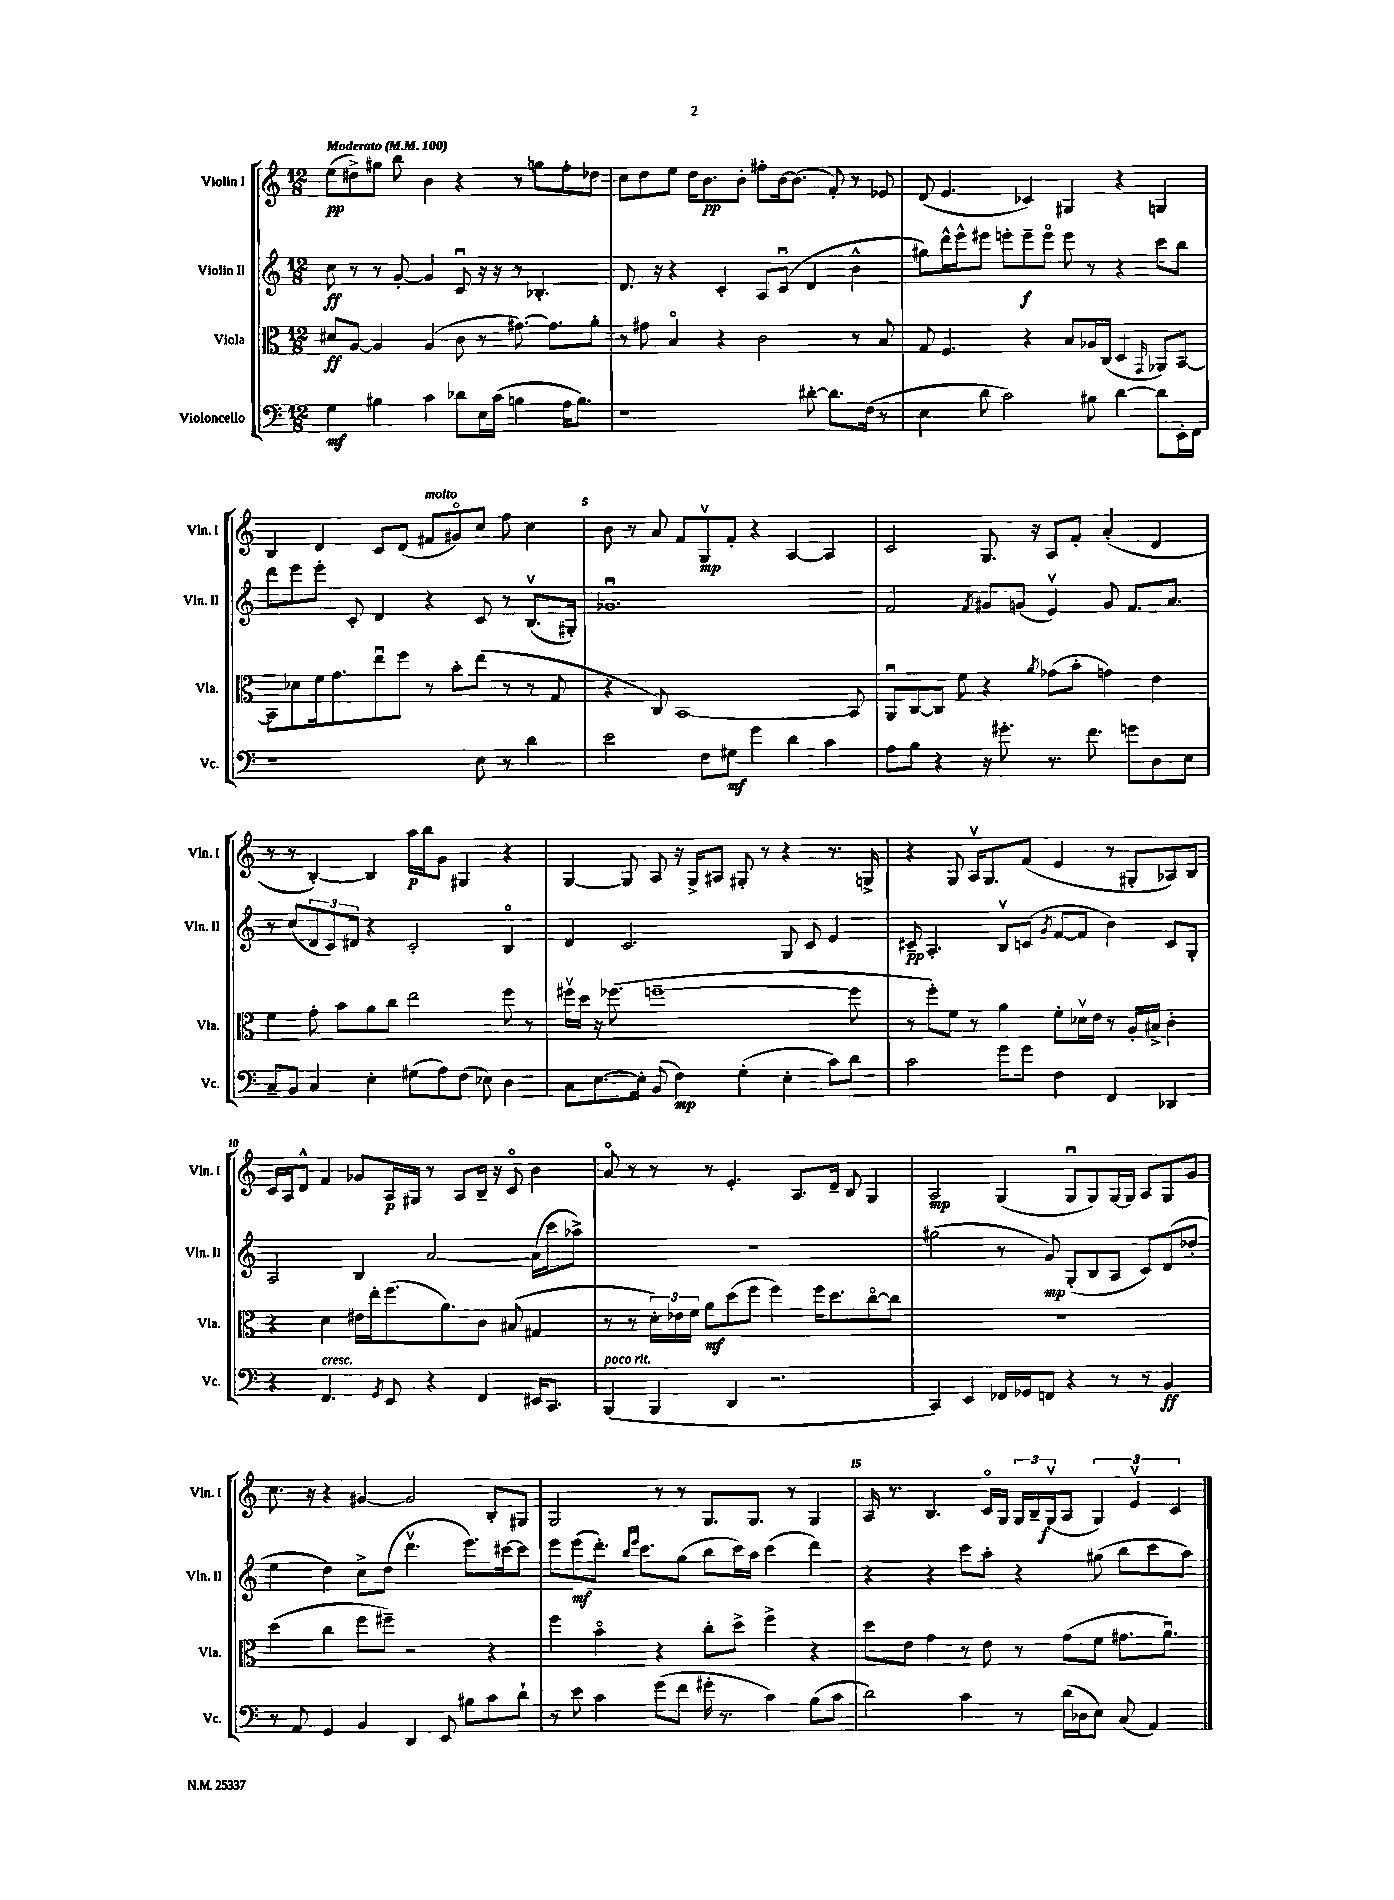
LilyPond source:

<<
\new StaffGroup <<
\new Staff = "s0" \with { instrumentName = "Violin I" shortInstrumentName = "Vln. I" } {
    \clef treble \key c \major \numericTimeSignature \time 12/8 \tempo "Moderato" 4 = 100
    e''8\pp( dis''8->) gis''8 b''8 b'4 r4 r8 g''8 f''8-. des''8 |
    c''8 d''8 e''8 d''16 b'8.\pp b'8-. fis''8-. b'16~ b'8.( f'8-.) r8 ees'8 |
    d'8( e'4. ces'4) gis4 r4 g4 |
    b4 d'4 c'8 d'8( fis'8^\markup { \italic "molto" } gis'8\flageolet) c''8 f''8 c''4 |
    b'8 r8 a'8 f'8 g8\upbow\mp f'8-. r4 a4~ a4 |
    c'2 g8. r16 a8 f'8-. a'4-.( d'4 |
    r8 r8 b4~-.) b4 a''16\p b''16 g'8 gis4 r4 |
    g4~ g8 a8 r16 g16-> ais8 gis8-. r8 r4 r8. g16-> |
    r4 g8 a16\upbow g8. f'8( e'4 r8 gis8-. aes8) b8 |
    c'16 a16 d'8-^ f'4 ges'8 a16\p gis16 r8 a8 b16-- r16 c'8\flageolet b'4 |
    a'8\flageolet r8 r8 r8 e'4.-. a8. d'16-- b8 g4 |
    a2\mp g4( g8\downbow g8) g16~ g16 a8 g8 g'8 |
    c''8. r16 r4 gis'4~ gis'2 b8-. gis8 |
    g2 r8 r8 g8. g8. r8 g4 |
    a16 r8. b4. c'16\flageolet g16 \tuplet 3/2 { g16 b16-- g16\upbow\f( } a8 \tuplet 3/2 { g4) e'4\upbow c'4 } \bar "|." |
}
\new Staff = "s1" \with { instrumentName = "Violin II" shortInstrumentName = "Vln. II" } {
    \clef treble \key c \major \numericTimeSignature \time 12/8
    c''8\ff r8 r8 g'8~-. g'4 c'8\downbow r16 r16 r8 bes4.-. |
    d'8. r16 r4 c'4-. a8 c'8\downbow( d'4 b'4-^ |
    gis''8) d'''16-^ e'''16-^ eis'''8 e'''8-. e'''8--\f e'''8\flageolet e'''8 r8 r4 c'''8 b''8 |
    d'''8 e'''8 e'''8-. c'8-. d'4 r4 c'8 r8 b8.\upbow( gis16-.) |
    ges'1.\downbow |
    f'2 \acciaccatura { f'8 } gis'8 g'8( e'4\upbow) g'8 f'8. a'8. |
    r8 c''8( \tuplet 3/2 { d'8 c'8) dis'8 } r4 c'2-. b4\flageolet |
    d'4 c'2. g8 c'8 e'4 |
    cis'8--\pp a4.-. b8\upbow c'8( \acciaccatura { g'8 } f'8~ f'8 b'4) c'8 g8-. |
    a2 b4 a'2~ a'16( c'''16 aes''8->) |
    R1. |
    gis''2( r8 g'8\mp) g8-.( b8 a8 c'8) d'8( des''8-. |
    e''4 d''4) c''8-> d''8( d'''4.\upbow e'''8.) cis'''16~ cis'''8 |
    e'''8 e'''8\mf( d'''8.-.) \grace { b''16 e'''16 } c'''8. g''8( b''8 c'''16) a''16 c'''4( d'''4) |
    r4 r4 c'''8 a''8-. r4 gis''8( b''8 c'''8 a''8) \bar "|." |
}
\new Staff = "s2" \with { instrumentName = "Viola" shortInstrumentName = "Vla." } {
    \clef alto \key c \major \numericTimeSignature \time 12/8
    dis'8\ff a8~ a4 a4( c'8 r8 gis'8.~) gis'8. a'8-. |
    r8 gis'8 b4\flageolet r4 c'2 r8 b8 |
    g8 f4. r4 b8 aes16 c16( d4 \grace { g,16 } aes,8) b,8~ |
    b,8 des'8 f'16 g'8. e''8\downbow f''8 r8 b'8-. e''8( r8 r8 g8 |
    r4 c8) b,1~ b,8 |
    a,8\downbow c8~ c8 f'8 r4 \acciaccatura { a'8 } ges'8( b'8-. g'4) e'4 |
    f'4 g'8-. b'8 a'8 c''8 e''2 f''8 r8 |
    fis''16\upbow d''16 r16 fes''8.( f''1~-- f''8 |
    r8 f''8-.) f'8 r8 a'4 f'8-. des'16\upbow e'16 r8 a16-. bis16-> c'4-. |
    r4 d'4 eis'16 e''16-. f''8.( a'8.) c'8 bis8( gis4 |
    r8 r8 \tuplet 3/2 { d'16-.) ees'16 f'16 } a'8\mf d''8( f''8 f''4) f''16 d''8. c''8~\flageolet c''8 |
    R1. |
    d''4( c''4 f''8 fis''8--) r2 r4 |
    f''4 b'4\flageolet r4 c''8-. d''8-> f''4-> r4 |
    d''8 e'8 g'4 r8 e'8 r8 g'8( f'8 gis'8. a'8.\downbow) \bar "|." |
}
\new Staff = "s3" \with { instrumentName = "Violoncello" shortInstrumentName = "Vc." } {
    \clef bass \key c \major \numericTimeSignature \time 12/8
    g4\mf bis4 c'4 des'8 e16 c'16( b4 a16 b8.) |
    r1 dis'8~-. dis'8. f16( r8 |
    e4 d'8 c'2) bis8 d'4~ d'8 e,16-. f,16 |
    r1 e8 r8 d'4 |
    e'2 f8 gis8\mf g'4 d'4 c'4 |
    a8 b8 r4 r16 gis'8.-. r8. f'8. g'8 d8 e8 |
    c8-- b,8 c4 e4-. gis8( a8) f8( ees8) d4 |
    c8 e8.~ e16-. b,8( f4\mp) g4-.( e4-. c'8) d'8 |
    c'2 g'8 g'8 f4 f,4 des,4 |
    r4 f,4.^\markup { \italic "cresc." } \acciaccatura { g,8 } e,8 r4 f,4 eis,16 c,8. |
    b,,4^\markup { \italic "poco rit." }( b,,4 d,4 r2. |
    c,4) e,4 fes,16 ges,16 f,8 r4 r8 r8 b,4\ff |
    r8 a,8 g,4 b,4 d,4 e,8 bis8 c'8 d'8-! |
    r8 e'8 c'4 g'8( f'8 gis'16-. r8. c'4) b8( c'8 |
    d'2) c'4 r8 d'16( des16 e8) c8( a,4) \bar "|." |
}
>>
>>
\layout { \context { \Score \override BarNumber.break-visibility = ##(#f #t #t) barNumberVisibility = #(every-nth-bar-number-visible 5) } }
